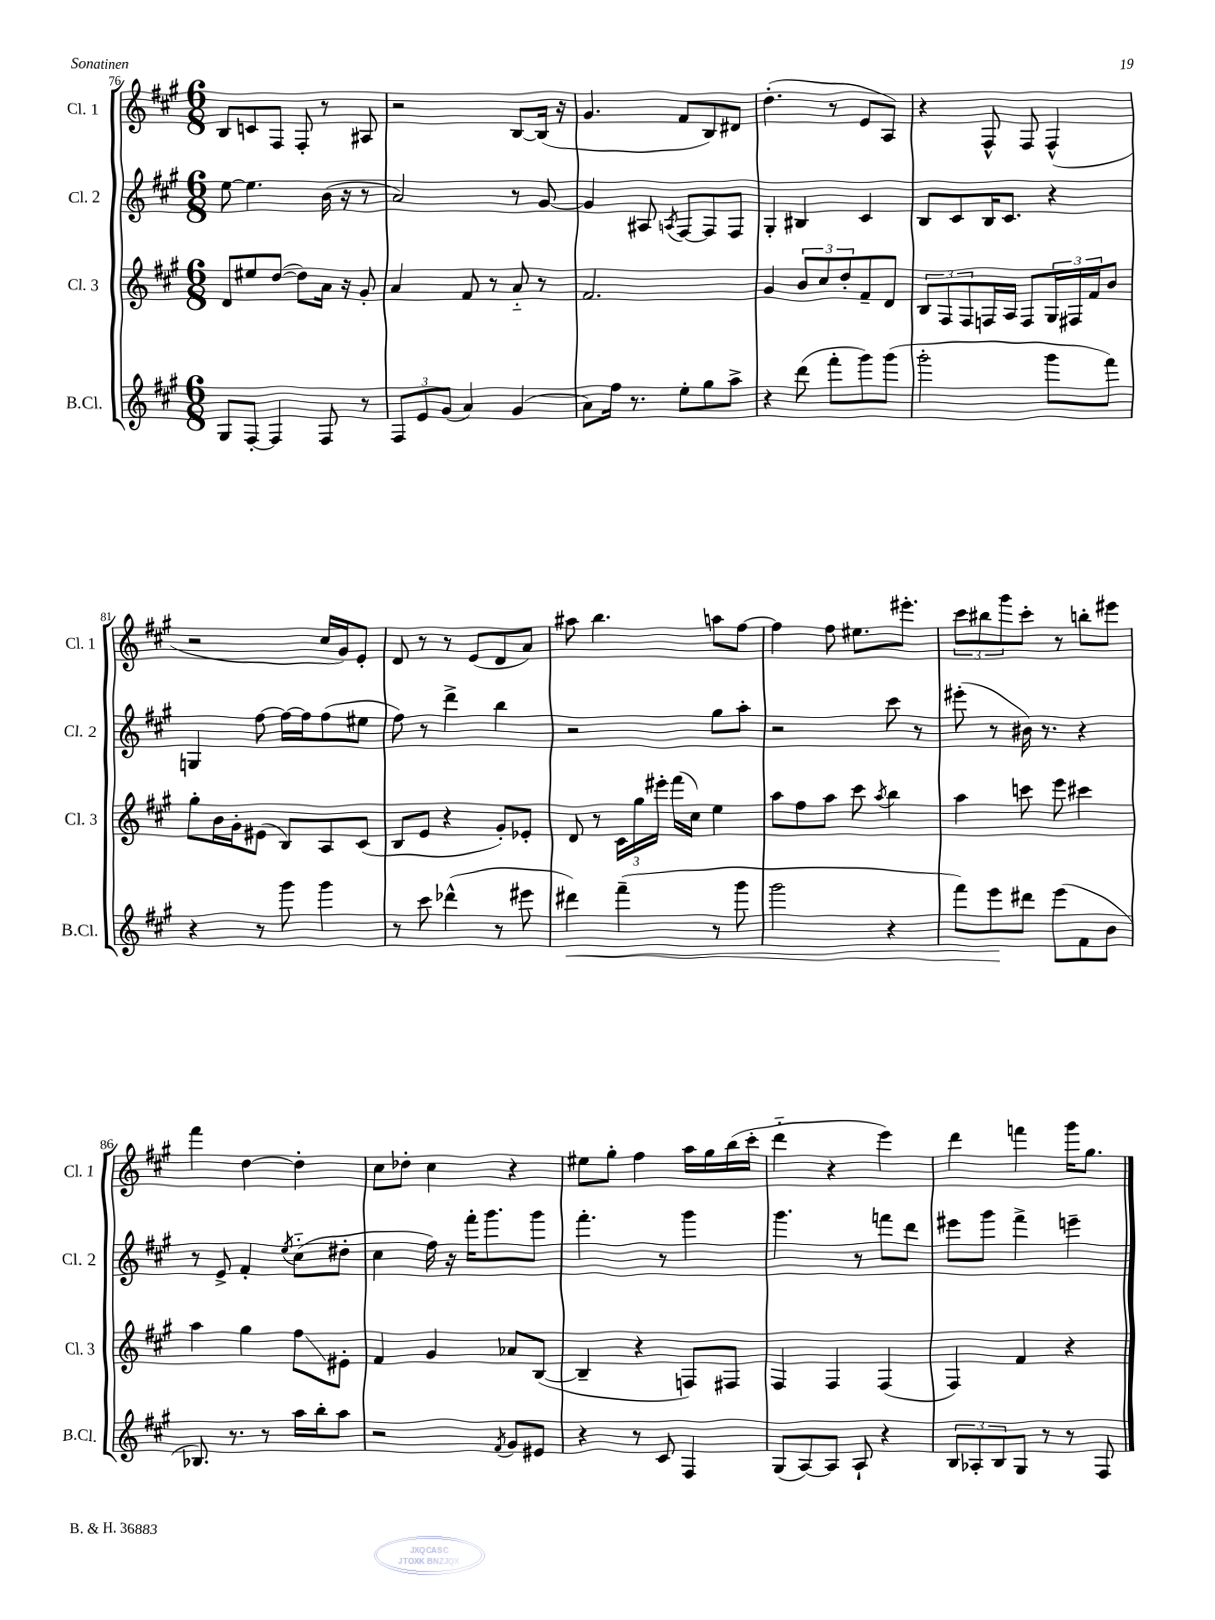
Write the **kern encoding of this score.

**kern	**kern	**kern	**kern
*staff4	*staff3	*staff2	*staff1
*clefG2	*clefG2	*clefG2	*clefG2
*k[f#c#g#]	*k[f#c#g#]	*k[f#c#g#]	*k[f#c#g#]
*M6/8	*M6/8	*M6/8	*M6/8
8G#/L	8d/L	[8ee\	8B/L
[8F#'/J	8ee#/	4.ee\]	8c/
4F#/]	([8dd/J	.	8F#/J
.	8dd\]L)	.	8F#'/
8F#/	16a\Jk	(16b\	8r
.	16r	16r	.
8r	8g#'/	8r	8A#/
=	=	=	=
12F#/L	4a/	2a/)	2r
12e/	.	.	.
(12g#/J	.	.	.
4a/)	8f#/	.	.
.	8r	.	.
(4g#/	8a'~/	8r	[8B/L
.	8r	[8g#/	(16B/]Jk
.	.	.	16r
=	=	=	=
8a\L)	2.f#/	4g#/]	4.g#/
16ff#\Jk	.	.	.
8.r	.	.	.
.	.	8A#/	.
.	.	8qA/	.
8ee'\L	.	[8F#/L	8f#/L
8gg#\	.	8F#/]	8B/)
8aa^\J	.	8F#/J	8d#/J
=	=	=	=
4r	4g#/	4G#'/	(4.dd'\
(8ddd\	12b/L	4B#/	.
.	12cc#/	.	.
8fff#'\L	.	.	8r
.	12dd'/	.	.
8ggg#\)	8f#~/	4c#/	8e/L
(8ggg#\J	8d/J	.	8A/J)
=	=	=	=
2ggg#'\	12B/L	8B/L	4r
.	12F#/	.	.
.	.	8c#/	.
.	12F#/	.	.
.	16F/L	16B/K	8F#^^/
.	16A/JJ	8.c#/J	.
.	8F/L	.	8F#/
8ggg#\L	24G#/L	4r	(4F#^^/
.	24F#/	.	.
.	24f#/J	.	.
8fff#\J)	8b/J	.	.
=	=	=	=
4r	8gg#'\L	4G/	2r
.	16b\L	.	.
.	16g#'\J	.	.
8r	(8e#\J	[8ff#\	.
8ggg#\	8B/L)	16ff#\_LL	.
.	.	16ff#\]J	.
4ggg#\	8A/	(8ff#\	16cc#/LL
.	.	.	16g#/J)
.	(8c#/J	8ee#\J	8e'/J
=	=	=	=
8r	8B/L	8ff#\)	8d/
8ccc#\	8e/J	8r	8r
(4ddd-^^\	4r	4ddd^\	8r
.	.	.	(8e/L
8r	8g#'/L)	4bb\	8d/
8eee#\	8e-'/J	.	8a/J)
=	=	=	=
4ddd#\)	8d/	2r	8aa#\
.	8r	.	4.bb\
(4fff#~\	24c#\LL	.	.
.	24gg#\	.	.
.	24eee#'\JJ	.	.
.	(16fff#\LL	.	.
.	16cc#\JJ)	.	.
8r	4ee\	8gg#\L	8aa\L
8ggg#\	.	8aa'\J	[8ff#\J
=	=	=	=
2ggg#\	8aa\L	2r	4ff#\]
.	8ff#\	.	.
.	8aa\J	.	8ff#\
.	8ccc#\	.	8.ee#\L
.	8qaa/	.	.
4r	4bb\	8ccc#\	.
.	.	.	8.eee#'\J
.	.	8r	.
=	=	=	=
8fff#\L)	4aa\	(8eee#'\	12ccc#\L
.	.	.	12bb#\
8eee\	.	8r	.
.	.	.	12ggg#\
8ddd#\J	8ccc\	16b#\)	8ccc#'\J
.	.	8.r	.
(8eee\L	8eee\	.	8r
8f#\	4ccc#\	4r	8bb'\L
8b\J	.	.	8eee#\J
=	=	=	=
8.B-/)	4aa\	8r	4fff#\
.	.	8e^/	.
8.r	.	.	.
.	4gg#\	4f#'/	[4dd\
8r	.	.	.
.	.	8qee/	.
16aa\LL	8ff#\L	(8cc#'~\L	4dd'\]
16bb'\J	.	.	.
8aa\J	8e#'\J	8dd#'\J	.
=	=	=	=
2r	4f#/	4cc#\	8cc#\L
.	.	.	8dd-'\J
.	4g#/	16ff#\)	4cc#\
.	.	16r	.
.	.	16fff#'\LK	.
.	.	8.ggg#\	.
8qf#/	.	.	.
8g#/L	8a-/L	.	4r
8e#/J	([8B/J	8ggg#\J	.
=	=	=	=
4r	4B~/]	4.fff#'\	8ee#\L
.	.	.	8gg#'\J
8r	4r	.	4ff#\
8c#/	.	8r	.
4F#/	8F/L)	4ggg#\	16aa\LL
.	.	.	16gg#\
.	8F#/J	.	(16bb\
.	.	.	16ccc#'\JJ
=	=	=	=
(8G#/L	4F#/	4.ggg#\	4ddd'~\
[8A/)	.	.	.
8A/]J	4F#/	.	4r
8A`/	.	8r	.
4r	(4F#/	8fff\L	4eee\)
.	.	8ddd\J	.
=	=	=	=
12B/L	4F#/)	8eee#\L	4ddd\
12A-'/	.	.	.
.	.	8ggg#\J	.
12B/	.	.	.
8G#/J	4f#/	4fff#^\	4fff\
8r	.	.	.
8r	4r	4eee~\	16ggg#\LK
.	.	.	8.gg#\J
8F#/	.	.	.
==	==	==	==
*-	*-	*-	*-
